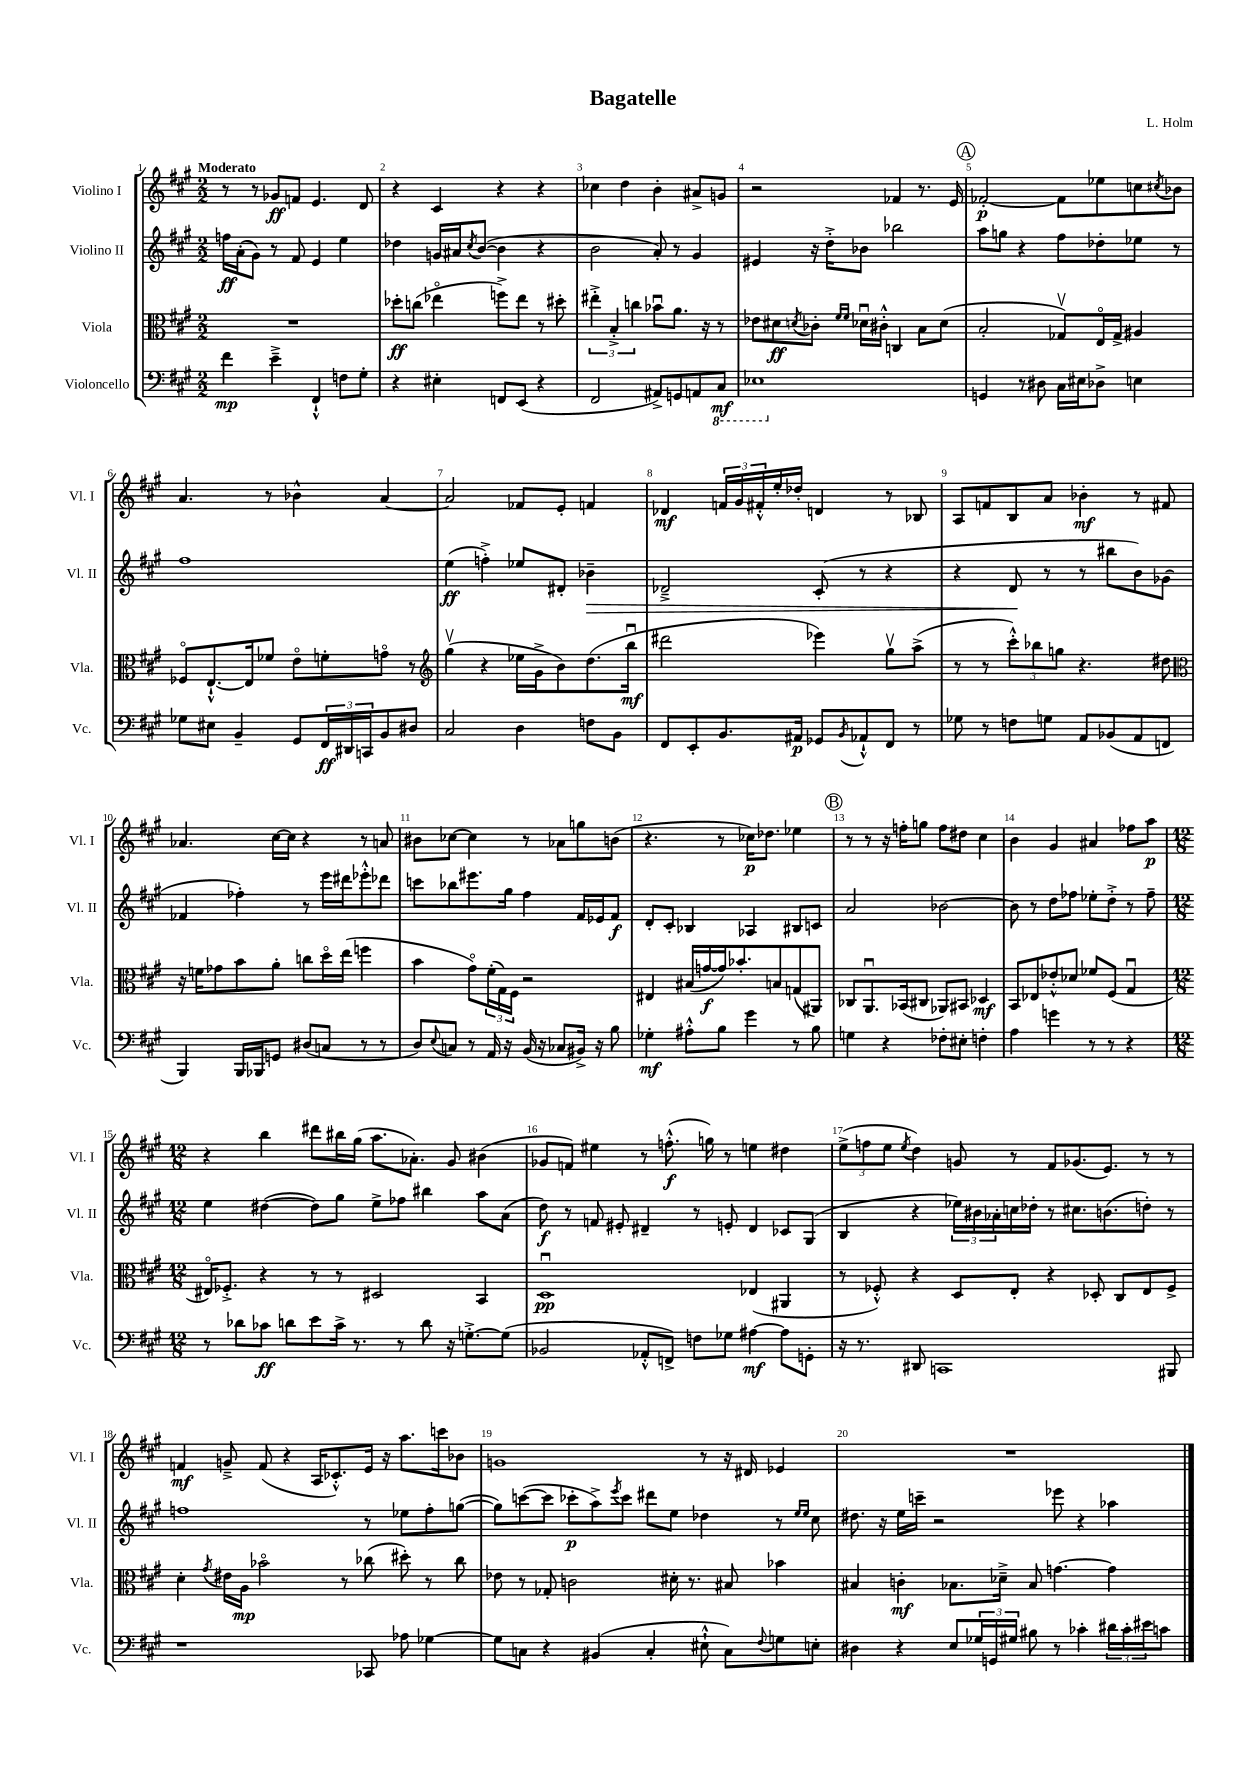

**kern	**kern	**kern	**kern
*staff4	*staff3	*staff2	*staff1
*clefF4	*clefC3	*clefG2	*clefG2
*k[f#c#g#]	*k[f#c#g#]	*k[f#c#g#]	*k[f#c#g#]
*M2/2	*M2/2	*M2/2	*M2/2
4f#	1r	16ff	8r
.	.	(16a'	.
.	.	8g#)	8r
4e~^	.	8r	8g-
.	.	8f#	8f
4FF#`^^	.	4e	4.e
8F	.	4ee	.
8G#'	.	.	8d
=	=	=	=
4r	8dd-'	4dd-	4r
.	(8cc	.	.
4E#'	4ee-o	16g	4c#
.	.	16a#	.
.	.	8qcc#	.
.	.	([8b	.
8FF	8ff^)	4b]	4r
(8EE	8ee-	.	.
4r	8r	4r	4r
.	8dd#'	.	.
=	=	=	=
2FF#	6ee#'^	2b	4cc-
.	6B'^	.	.
.	.	.	4dd
.	6cc	.	.
8AA#^)	8b-u	8a')	4b'
8GG	8.a	8r	.
8AA	.	4g#	8a#^
.	16r	.	.
8CC#	8r	.	8g
=	=	=	=
1EE-	8e-	4e#	2r
.	8d#	.	.
.	8qd	.	.
.	8c-'	16r	.
.	.	16dd'^	.
.	16qqf#	.	.
.	16qqf#	.	.
.	16d-u	8b-	.
.	16c#'^^	.	.
.	4C	2bb-	4f-
.	8B	.	8.r
.	(8d-	.	.
.	.	.	16e
=	=	=	=
4GG	2B'	8aa	[2f-'
.	.	8gg	.
8r	.	4r	.
8D#	.	.	.
16C#	8G-v)	8ff#	8f-]
16E#	.	.	.
8D-^	16Eo	8dd-'	8ee-
.	16G-^	.	.
4E	4A#	8ee-	8cc
.	.	.	8qcc#
.	.	8r	8b-
=	=	=	=
8G-	8F-o	1ff#	4.a
8E#	[8.E`^^	.	.
4BB~	.	.	.
.	16E]	.	.
.	8f-	.	8r
8GG#	8eo	.	4b-^^
24FF#	8f'	.	.
24DD#	.	.	.
24CC	.	.	.
8BB	8go	.	[4a
8D#	8r	.	.
=	=	=	=
*	*clefG2	*	*
2C#	(4gg#v	(4ee	2a]
.	4r	4ff'^)	.
4D	16ee-	8ee-	8f-
.	16g#^	.	.
.	8b)	8d#'	8e'
8F	(8.dd	4b-~	4f
8BB	.	.	.
.	16bbu	.	.
=	=	=	=
8FF#	2ddd#	2d-~^	4d-
8EE'	.	.	.
8.BB	.	.	24f
.	.	.	24g#
.	.	.	24f#'^^
.	.	.	16ee'
16AA#	.	.	16dd-'
8GG-	4eee-)	(8c#'	4d
8qBB	.	.	.
8AA-`^^	.	8r	.
8FF#	8gg#v	4r	8r
8r	(8aa^	.	8B-
=	=	=	=
8G-	8r	4r	8A
8r	8r	.	8f
8F	12ccc#'^^)	8d	8B
.	12bb-	.	.
8G	.	8r	8a
.	12gg	.	.
8AA	4.r	8r	4b-'
(8BB-	.	8bb#	.
8AA	.	8b)	8r
8FF	8dd#	(8g-	8f#
=	=	=	=
*	*clefC3	*	*
4BBB)	16r	4f-	4.a-
.	16f	.	.
.	8g-	.	.
16BBB	8b	4ff-')	.
16BBB-	.	.	.
8GG	8a'	.	[16cc#
.	.	.	16cc#]
(8D#	8cc	8r	4r
8C	16ddo	16eee	.
.	(16ee	16ddd#	.
8r	4ff	8eee-'^^	8r
8r	.	8ddd-	8a
=	=	=	=
8D)	4b	8ccc	8b#
8qqE	.	.	.
8C	.	8bb-	[8cc-
8r	8g#o)	8.eee#	4cc-]
16AA	(24f#'	.	.
.	24G#)	.	.
16r	.	16gg#	.
.	24F#	.	.
(16BB	2r	4ff#	8r
16r	.	.	.
8C-	.	.	8a-
16BB#^)	.	16f#	8gg
16r	.	16e-	.
8B	.	8f#	(8b
=	=	=	=
4G-'	4E#	8d'	4.r
.	.	8c#'	.
8A#'^^	(16B#	4B-	.
.	[16g	.	.
8B	16g])	.	8r
.	8.b-'	.	.
4g#	.	4A-	16cc-)
.	.	.	8.dd-
.	8B	.	.
8r	(8G	8B#	4ee-
8B	8AA#)	8c	.
=	=	=	=
4G	8C-	2a	8r
.	8.AAu	.	8r
4r	.	.	16r
.	(16BB-	.	16ff'
.	8C#	.	8gg
8F-'	8AA-)	[2b-	8ff
8E#'	8BB#	.	8dd#
4F'	4D-	.	4cc#
=	=	=	=
4A	8BB	8b-]	4b
.	8E-	8r	.
4g	8e-'^^	8dd	4g#
.	8d-	8ff-	.
8r	8f-	8ee-'	4a#
8r	(8F#	8dd'^	.
4r	4G#u	8r	8ff-
.	.	8ff-~	8aa
=	=	=	=
*M12/8	*M12/8	*M12/8	*M12/8
8r	16E#o)	4ee	4r
.	8.F-'^	.	.
8d-	.	.	.
8c-	4r	([4dd#	4bb
8d	.	.	.
8e	8r	8dd#])	8ddd#
16c-^	8r	8gg#	16bb#
8.r	.	.	(16gg#
.	2D#	8ee^	8.aa
8r	.	8ff-	.
.	.	.	8.a-')
8d	.	4bb#	.
16r	.	.	8g#
[8.G'^	.	.	.
.	4BB	8aa	(4b#
(8G]	.	(8a	.
=	=	=	=
2BB-	1Du	8dd)	8g-
.	.	8r	8f)
.	.	8f	4ee#
.	.	8e#'	.
8AA-'^^	.	4d#~	8r
8FF^)	.	.	(8.ff'^^
8F	.	8r	.
.	.	.	16gg)
8G-	.	8e'	8r
[4A#	(4E-	4d#	4ee
8A#]	4AA#	8c-	4dd#
8GG'	.	(8G#	.
=	=	=	=
16r	8r	4B	(12ee^
8.r	.	.	.
.	.	.	12ff
.	8F-'^^)	.	.
.	.	.	12ee
.	.	.	8qee
8DD#	4r	4r	4dd)
1CC	.	.	.
.	8D	24ee-)	8g
.	.	24b#	.
.	.	24a-'	.
.	8E'	16cc	8r
.	.	16dd-'	.
.	4r	8r	8f#
.	.	8.cc#	(8.g-
.	8D-'	.	.
.	.	(8.b	8.e)
.	8C#	.	.
.	8E	8dd')	8r
8BBB#	8F-^	8r	8r
=	=	=	=
1r	4d'	1ff	4f
.	8qg#	.	.
.	16e#	.	8g~^
.	16A	.	.
.	2b-o	.	(8f
.	.	.	4r
.	.	.	16A
.	.	.	8.c-'^^)
.	8r	.	.
8CC-	(8cc-	8r	16e
.	.	.	16r
8A-	8dd#')	8ee-	8.aa
[4G-	8r	8ff'	.
.	.	.	16ccc
.	8cc-	([8gg	8b-
=	=	=	=
8G-]	8e-	8gg])	1g
8C	8r	([8ccc	.
4r	8G-'	8ccc]	.
.	2c	8ccc-'	.
(4BB#	.	8aa^)	.
.	.	8qeee	.
.	.	8ccc-	.
4C'	.	8ddd#	.
.	16d#'	8ee	.
.	8.r	.	.
8E#`^^	.	4dd-	8r
8C)	8B#	.	16r
.	.	.	16d#
8qqF#	.	.	.
8G	4b-	8r	4e-
.	.	16qqee	.
.	.	16qqee	.
8E'	.	8cc#	.
=	=	=	=
4D#	4B#	8.dd#	1.r
.	.	16r	.
4r	4c'	16ee	.
.	.	16ccc~	.
.	.	2r	.
8E	8.B-	.	.
24G-	.	.	.
24GG	.	.	.
.	16d-~^	.	.
24G#	.	.	.
8B#	8B-	.	.
8r	[4.g	8eee-	.
4c-'	.	4r	.
24d#	4g]	4aa-	.
24c-'	.	.	.
24e#	.	.	.
8c	.	.	.
==	==	==	==
*-	*-	*-	*-
